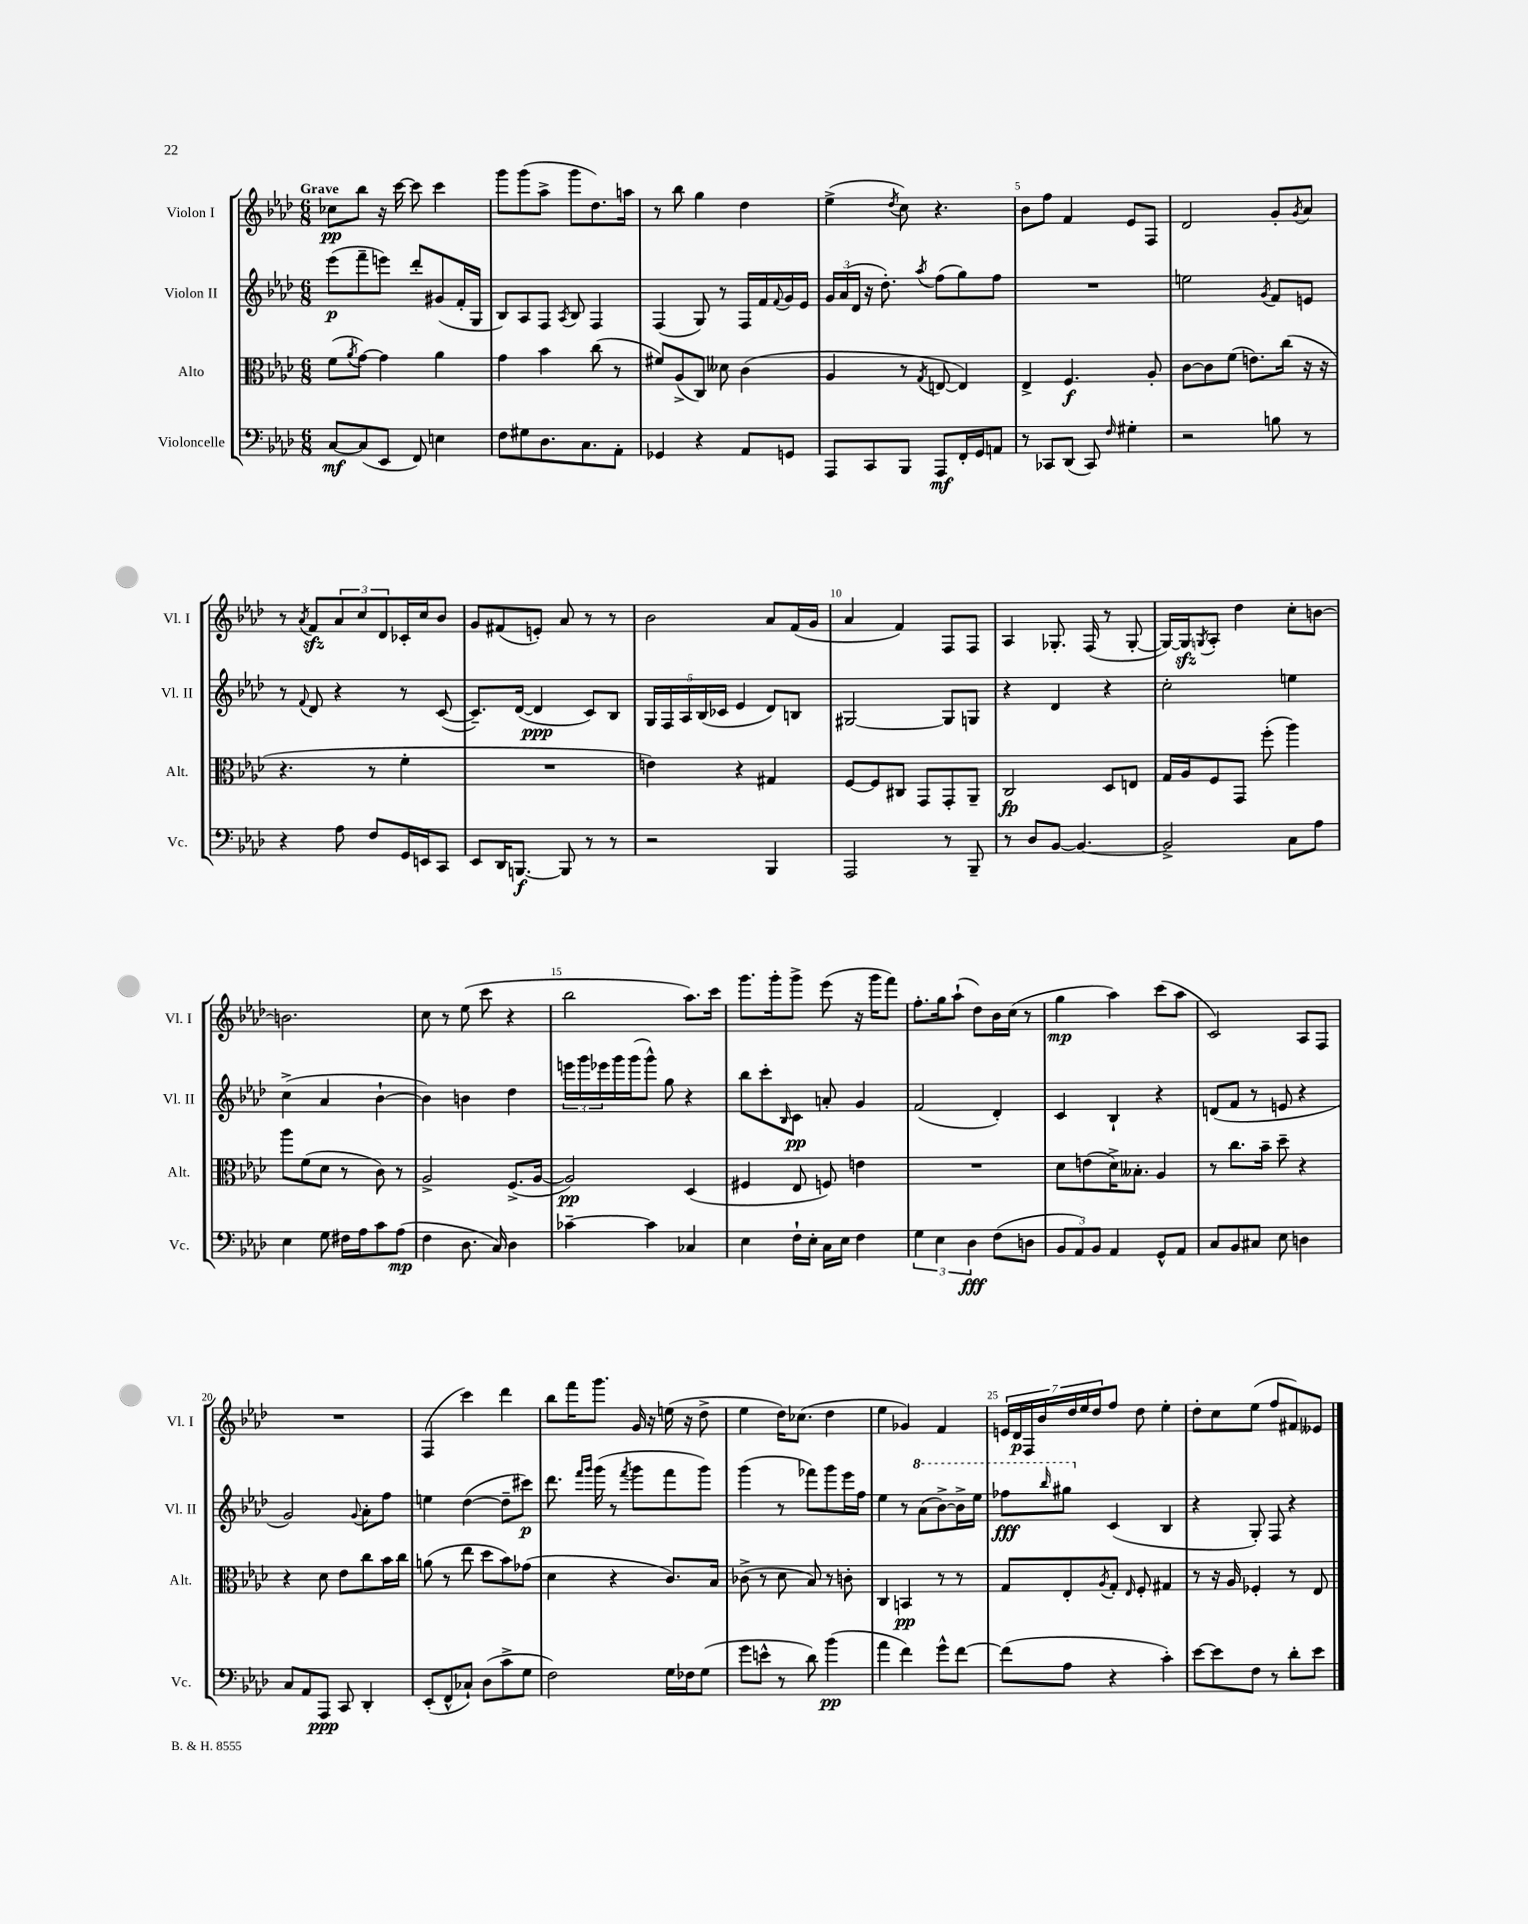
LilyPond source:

<<
\new StaffGroup <<
\new Staff = "s0" \with { instrumentName = "Violon I" shortInstrumentName = "Vl. I" } {
    \clef treble \key aes \major \numericTimeSignature \time 6/8 \tempo "Grave"
    ces''8\pp bes''8 r16 c'''16~ c'''8 c'''4 |
    g'''8 g'''8( aes''8-> g'''8 des''8.) a''16 |
    r8 bes''8 g''4 des''4 |
    ees''4->( \acciaccatura { des''8 } c''8) r4. |
    bes'8 f''8 f'4 ees'8 f8 |
    des'2 g'8-. \acciaccatura { g'8 } aes'8 |
    r8 \acciaccatura { aes'8 } f'8\sfz \tuplet 3/2 { aes'8 c''8 des'8 } ces'16-. c''16 bes'8 |
    g'8 fis'8( e'8-.) aes'8 r8 r8 |
    bes'2 aes'8 f'16( g'16 |
    aes'4 f'4) f8 f8 |
    aes4 ges8.-. f16( r8 ges8~-. |
    ges16~) ges16\sfz \acciaccatura { g8 } aes8-. des''4 c''8-. b'8~ |
    b'2. |
    c''8 r8 ees''8( c'''8 r4 |
    bes''2 aes''8.) c'''16 |
    g'''8. g'''16-. g'''8-> ees'''8( r16 g'''16 f'''8) |
    f''8.-. g''16 aes''8-!( des''8) bes'16 c''16( r8 |
    g''4\mp aes''4) c'''8( aes''8 |
    c'2) aes8 f8 |
    R2. |
    f4( c'''4) des'''4 |
    bes''8 f'''16 g'''8. g'16 r16 e''16( r16 des''8-> |
    ees''4 des''16) ces''8.( des''4 |
    ees''4 ges'4) f'4 |
    \tuplet 7/4 { e'16 des'16\p f16 bes'16 des''16 ees''16 des''16 } f''8 des''8 ees''4-. |
    des''8-. c''8 ees''8( f''8 fis'8) eeses'8 \bar "|." |
}
\new Staff = "s1" \with { instrumentName = "Violon II" shortInstrumentName = "Vl. II" } {
    \clef treble \key aes \major \numericTimeSignature \time 6/8
    ees'''8\p( f'''8-- e'''8) des'''8-. gis'8( f'16-. g16 |
    bes8) aes8 f8 \acciaccatura { aes8 } bes8 f4 |
    f4( g8) r8 f16 f'16 \appoggiatura { f'8 } g'16 ees'16 |
    \tuplet 3/2 { g'16 aes'16( des'16 } r16 des''8.-.) \acciaccatura { aes''8 } f''8( g''8) f''8 |
    R2. |
    e''2 \acciaccatura { g'8 } f'8 e'8 |
    r8 \appoggiatura { f'8 } des'8 r4 r8 c'8~( |
    c'8.--) des'16~( des'4\ppp c'8) bes8 |
    \tuplet 5/4 { g16 f16 aes16 bes16( ces'16 } ees'4 des'8) b8 |
    gis2~ gis8 g8 |
    r4 des'4 r4 |
    c''2-. e''4 |
    c''4->( aes'4 bes'4~-! |
    bes'4) b'4 des''4 |
    \tuplet 3/2 { e'''16 g'''16 ees'''16 } g'''16 g'''16( g'''8-^) g''8 r4 |
    bes''8 c'''8-. \grace { bes16 } c'8\pp a'8-. g'4 |
    f'2( des'4-.) |
    c'4 bes4-! r4 |
    d'8( f'8 r8 e'8 r4 |
    g'2) \appoggiatura { g'8 } aes'8-. f''8 |
    e''4 des''4~( des''8-- cis'''8\p) |
    des'''8. \grace { f'''16 g'''16 } g'''16( r8 \acciaccatura { f'''8 } g'''8 f'''8 g'''8) |
    g'''4( r8 fes'''8) g'''8 ees'''16 f''16 |
    ees''4 r8 \ottava #1 aes''8( bes''8~->) bes''16-> ees'''16 |
    fes'''8\fff \grace { bes'''16 } gis'''8 \ottava #0 c'4( bes4 |
    r4 g8-.) f8 r4 \bar "|." |
}
\new Staff = "s2" \with { instrumentName = "Alto" shortInstrumentName = "Alt." } {
    \clef alto \key aes \major \numericTimeSignature \time 6/8
    f'8( \acciaccatura { aes'8 } g'8~) g'4 aes'4 |
    g'4 bes'4 c''8( r8 |
    fis'8) aes8->( c8) deses'8 c'4( |
    aes4 r8 \acciaccatura { g8 } e8~ e4) |
    ees4-> f4.\f aes8-. |
    c'8~ c'8 f'8( e'8.) c''16( r16 r16 |
    r4. r8 f'4-. |
    R2. |
    e'4) r4 gis4 |
    f8~ f8 cis8 g,8 g,8-. aes,8-- |
    c2\fp des8 e8 |
    g16 aes16 f8 g,8 f''8-.( aes''4) |
    aes''8 f'8( des'8 r8 c'8) r8 |
    aes2-> f8.->( aes16~ |
    aes2\pp) des4( |
    fis4 ees8 f8) e'4 |
    R2. |
    des'8 e'8( des'16->) beses8.-. aes4 |
    r8 c''8. bes'16-- des''8-- r4 |
    r4 des'8 ees'8 c''8 bes'16 c''16 |
    a'8( r8 ees''8 des''8 bes'8) ges'8( |
    des'4 r4 c'8.) bes16 |
    ces'8->( r8 des'8 bes8) r8 c'8-. |
    c4 b,4\pp r8 r8 |
    g8 ees8-. \acciaccatura { aes8 } g8-. \grace { ees16 } f8-. gis4 |
    r8 r16 aes16 fes4-. r8 ees8 \bar "|." |
}
\new Staff = "s3" \with { instrumentName = "Violoncelle" shortInstrumentName = "Vc." } {
    \clef bass \key aes \major \numericTimeSignature \time 6/8
    c8~\mf c8( ees,8 f,8) e4 |
    f8 gis8 des8. c8. aes,8-. |
    ges,4 r4 aes,8 g,8 |
    aes,,8 c,8 bes,,8 aes,,8\mf f,16-. g,16 a,8 |
    r8 ces,8 des,8( ces,8) \grace { f16 } gis4-. |
    r2 b8 r8 |
    r4 aes8 f8 g,16 e,16 c,8 |
    ees,8 des,16 b,,8.~\f b,,8 r8 r8 |
    r2 bes,,4 |
    aes,,2 r8 bes,,8-- |
    r8 des8 bes,8~ bes,4.~ |
    bes,2-> c8 aes8 |
    ees4 g8 fis16 aes16 c'8 aes8\mp( |
    f4 des8. c16) des4 |
    ces'4~-- ces'4 ces4 |
    ees4 f16-! ees16-. c16 ees16 f4 |
    \tuplet 3/2 { g4 ees4 des4\fff } f8( d8 |
    \tuplet 3/2 { bes,8 aes,8) bes,8 } aes,4 g,8-^ aes,8 |
    c8 bes,8 cis8 ees8 d4 |
    c8 aes,8 aes,,8\ppp c,8 des,4-. |
    ees,8-.( f,8-^ ces8-!) des8( c'8-> g8 |
    f2) g16 fes16 g8( |
    g'8 e'8-^ r8 des'8) bes'4\pp( |
    aes'4 f'4) g'8-^ f'8~ |
    f'8( aes8 r4 c'4-.) |
    ees'8~ ees'8 f8 r8 des'8-. ees'8 \bar "|." |
}
>>
>>
\layout { \context { \Score \override BarNumber.break-visibility = ##(#f #t #t) barNumberVisibility = #(every-nth-bar-number-visible 5) } }
